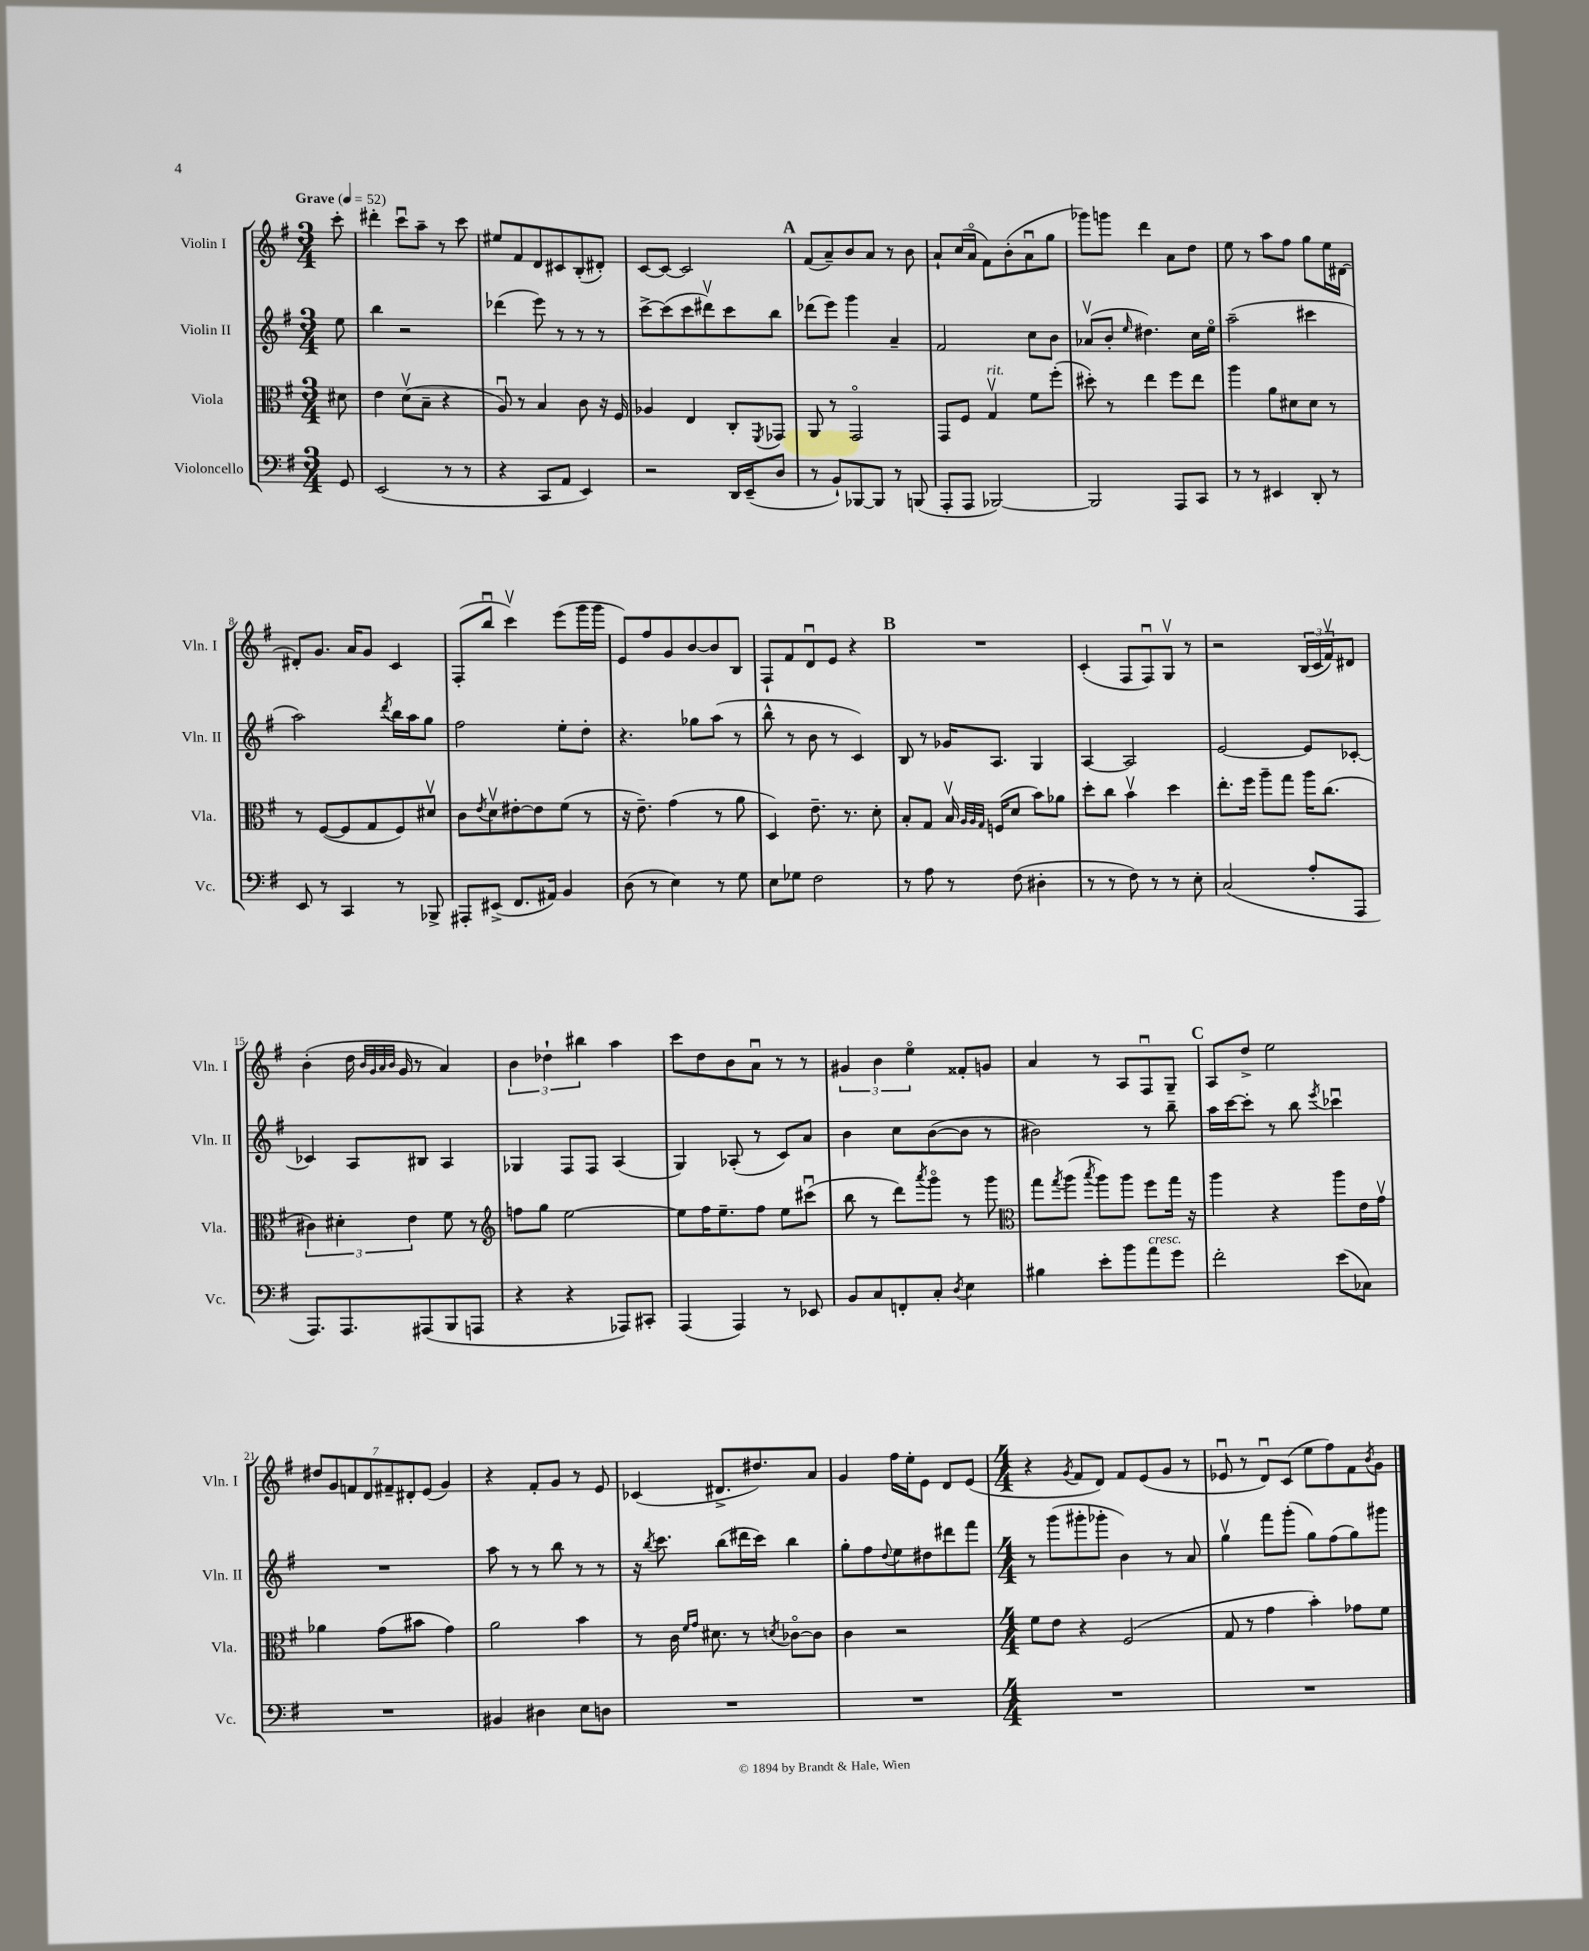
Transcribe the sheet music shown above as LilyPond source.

<<
\new StaffGroup <<
\new Staff = "s0" \with { instrumentName = "Violin I" shortInstrumentName = "Vln. I" } {
    \clef treble \key g \major \numericTimeSignature \time 3/4 \partial 8 \tempo "Grave" 4 = 52
    c'''8-. |
    dis'''4-. c'''8\downbow a''8-- r8 c'''8 |
    eis''8 fis'8 d'8 cis'8 b8-.( dis'8-.) |
    c'8~ c'8~ c'2 |
    \mark \markup { \bold "A" } fis'8( a'8--) b'8 a'8 r8 b'8 |
    a'8-! c''16( a'16\flageolet fis'8) b'8-.( a'8\downbow g''8 |
    ges'''8) g'''8 d'''4 a'8 d''8 |
    e''8 r8 a''8 fis''8 g''8 e''16 dis'16~ |
    dis'8-. g'8. a'16 g'8 c'4 |
    fis8-.( b''8\downbow c'''4\upbow) e'''8( g'''16 g'''16 |
    e'8) fis''8 g'8 b'8~ b'8 b8 |
    fis8-! fis'8 d'8\downbow e'8 r4 |
    \mark \markup { \bold "B" } R2. |
    c'4-.( fis8 fis8\downbow) g8\upbow r8 |
    r2 \tuplet 3/2 { b16( c'16 fis'16\upbow) } dis'8 |
    b'4-.( d''16 \grace { b'32 g'32 a'32 b'32 } g'16 r8 a'4) |
    \tuplet 3/2 { b'4 des''4-! bis''4 } a''4 |
    c'''8 d''8 b'8 a'8\downbow r8 r8 |
    \tuplet 3/2 { gis'4 b'4 e''4\flageolet } fisis'8-. g'8 |
    a'4 r8 a8 fis8\downbow g8-- |
    \mark \markup { \bold "C" } a8 d''8-> e''2 |
    \tuplet 7/4 { dis''8 g'8 f'8 d'8 fis'8-- dis'8-. e'8( } g'4) |
    r4 fis'8-. g'8 r8 e'8 |
    ces'4( dis'8.-> dis''8.) a'8 |
    g'4 fis''16 e''16-. e'8 d'8 e'8( |
    \numericTimeSignature \time 4/4 r4 \acciaccatura { g'8 } fis'8 d'8) fis'8 e'8( g'8 r8 |
    ees'8\downbow r8 d'8\downbow) c'8( e''8 fis''8) fis'8 \acciaccatura { b'8 } g'8 \bar "|." |
}
\new Staff = "s1" \with { instrumentName = "Violin II" shortInstrumentName = "Vln. II" } {
    \clef treble \key g \major \numericTimeSignature \time 3/4 \partial 8
    e''8 |
    b''4 r2 |
    des'''4( e'''8) r8 r8 r8 |
    c'''8~-> c'''8( c'''8 dis'''8\upbow) c'''8 b''8 |
    \mark \markup { \bold "A" } des'''8( e'''8) g'''4 a'4-- |
    fis'2 c''8 b'8 |
    aes'8\upbow( b'8-. \grace { e''16 } dis''4.) c''16 e''16\flageolet |
    a''2--( cis'''4 |
    a''2) \acciaccatura { d'''8 } b''16 a''16 g''8 |
    fis''2 e''8-. d''8-. |
    r4. ges''8 a''8( r8 |
    b''8-^ r8 b'8 r8 c'4) |
    \mark \markup { \bold "B" } b8 r8 ges'16 a8. g4 |
    a4~ a2 |
    e'2~ e'8 ces'8~-. |
    ces'4 a8 bis8 a4 |
    ges4 fis8 fis8 a4( |
    g4) aes8-.( r8 c'8) a'8 |
    b'4 c''8 b'8~( b'8 r8 |
    bis'2) r8 b''8-- |
    \mark \markup { \bold "C" } a''16 c'''16~ c'''8-. r8 b''8 \acciaccatura { e'''8 } ces'''4\downbow |
    R2. |
    a''8 r8 r8 b''8 r8 r8 |
    r16 \acciaccatura { b''8 } c'''8. b''8( dis'''16 c'''16) b''4 |
    g''8-. fis''8 \appoggiatura { d''8 } e''8 dis''8 dis'''8 fis'''8 |
    \numericTimeSignature \time 4/4 r8 g'''8( gis'''8-. ges'''8-. b'4) r8 a'8 |
    g''4\upbow fis'''8 g'''8-.( g''8) fis''8( g''8) gis'''8 \bar "|." |
}
\new Staff = "s2" \with { instrumentName = "Viola" shortInstrumentName = "Vla." } {
    \clef alto \key g \major \numericTimeSignature \time 3/4 \partial 8
    dis'8 |
    e'4 d'8\upbow( b8-- r4 |
    a8\downbow) r8 b4 c'8 r16 fis16 |
    aes4 e4 c8-. \acciaccatura { fis,8 } ges,8 |
    \mark \markup { \bold "A" } a,8 r8 g,2\flageolet |
    g,8 fis8 g4\upbow^\markup { \italic "rit." } fis'8 fis''8-.( |
    dis''8-.) r8 e''4 fis''8 e''8 |
    a''4 a'8 dis'8 dis'8 r8 |
    r8 fis8~( fis8 g8 fis8) dis'8\upbow |
    c'8 \acciaccatura { e'8 } d'8\upbow eis'8~-. eis'8 fis'8( r8 |
    r16 e'8.--) g'4( r8 a'8 |
    d4) e'8.-- r8. d'8-. |
    \mark \markup { \bold "B" } b8-. g8 b16\upbow \grace { a32 a32 g32 } f16( d'8 b'8) aes'8 |
    d''8-. c''8 b'4\upbow d''4 |
    e''8.-. fis''16 a''8-- g''8 a''16 c''8.( |
    \tuplet 3/2 { cis'4) dis'4-. e'4 } fis'8 r8 |
    \clef treble f''8 g''8 e''2~ |
    e''8 fis''16 e''8.-- fis''8 e''8 cis'''8\downbow( |
    b''8 r8 d'''8) \acciaccatura { a'''8 } g'''8\flageolet r8 g'''8 |
    \clef alto g''8 \acciaccatura { g''8 } a''8( \acciaccatura { b''8 } a''8) a''8 fis''8 g''16 r16 |
    \mark \markup { \bold "C" } a''4 r4 a''8 e'16 g'16\upbow |
    aes'4 g'8( bis'8 g'4) |
    a'2 b'4 |
    r8 c'16 \grace { fis'16 g'16 } dis'8. r8 \acciaccatura { d'8 } ces'8~\flageolet ces'8 |
    c'4 r2 |
    \numericTimeSignature \time 4/4 fis'8 e'8 r4 fis2( |
    g8 r8 g'4 b'4-.) ges'8 fis'8 \bar "|." |
}
\new Staff = "s3" \with { instrumentName = "Violoncello" shortInstrumentName = "Vc." } {
    \clef bass \key g \major \numericTimeSignature \time 3/4 \partial 8
    g,8 |
    e,2( r8 r8 |
    r4 c,8 a,8 e,4) |
    r2 d,16 e,16--( d8 |
    \mark \markup { \bold "A" } r8 b,8-!) bes,,8~ bes,,8 r8 b,,8( |
    a,,8-. a,,8 bes,,2~) |
    bes,,2 a,,8 c,8 |
    r8 r8 eis,4 d,8-. r8 |
    e,8 r8 c,4 r8 bes,,8-> |
    ais,,8-. eis,8->( fis,8. ais,16) b,4 |
    d8( r8 e4) r8 g8 |
    e8 ges8 fis2 |
    \mark \markup { \bold "B" } r8 a8 r8 fis8( dis4-. |
    r8 r8 fis8) r8 r8 e8-. |
    c2( a8-. a,,8 |
    a,,8.) a,,8. ais,,8( b,,8 a,,8 |
    r4 r4 aes,,8) cis,8-. |
    a,,4( a,,4) r8 ees,8 |
    b,8 c8 f,8-. c8-. \acciaccatura { d8 } e4 |
    bis4 e'8-. b'8 a'8^\markup { \italic "cresc." } g'8 |
    \mark \markup { \bold "C" } fis'2-. e'8( ces8) |
    R2. |
    bis,4 dis4 e8 d8 |
    R2. |
    R2. |
    \numericTimeSignature \time 4/4 R1 |
    R1 \bar "|." |
}
>>
>>
